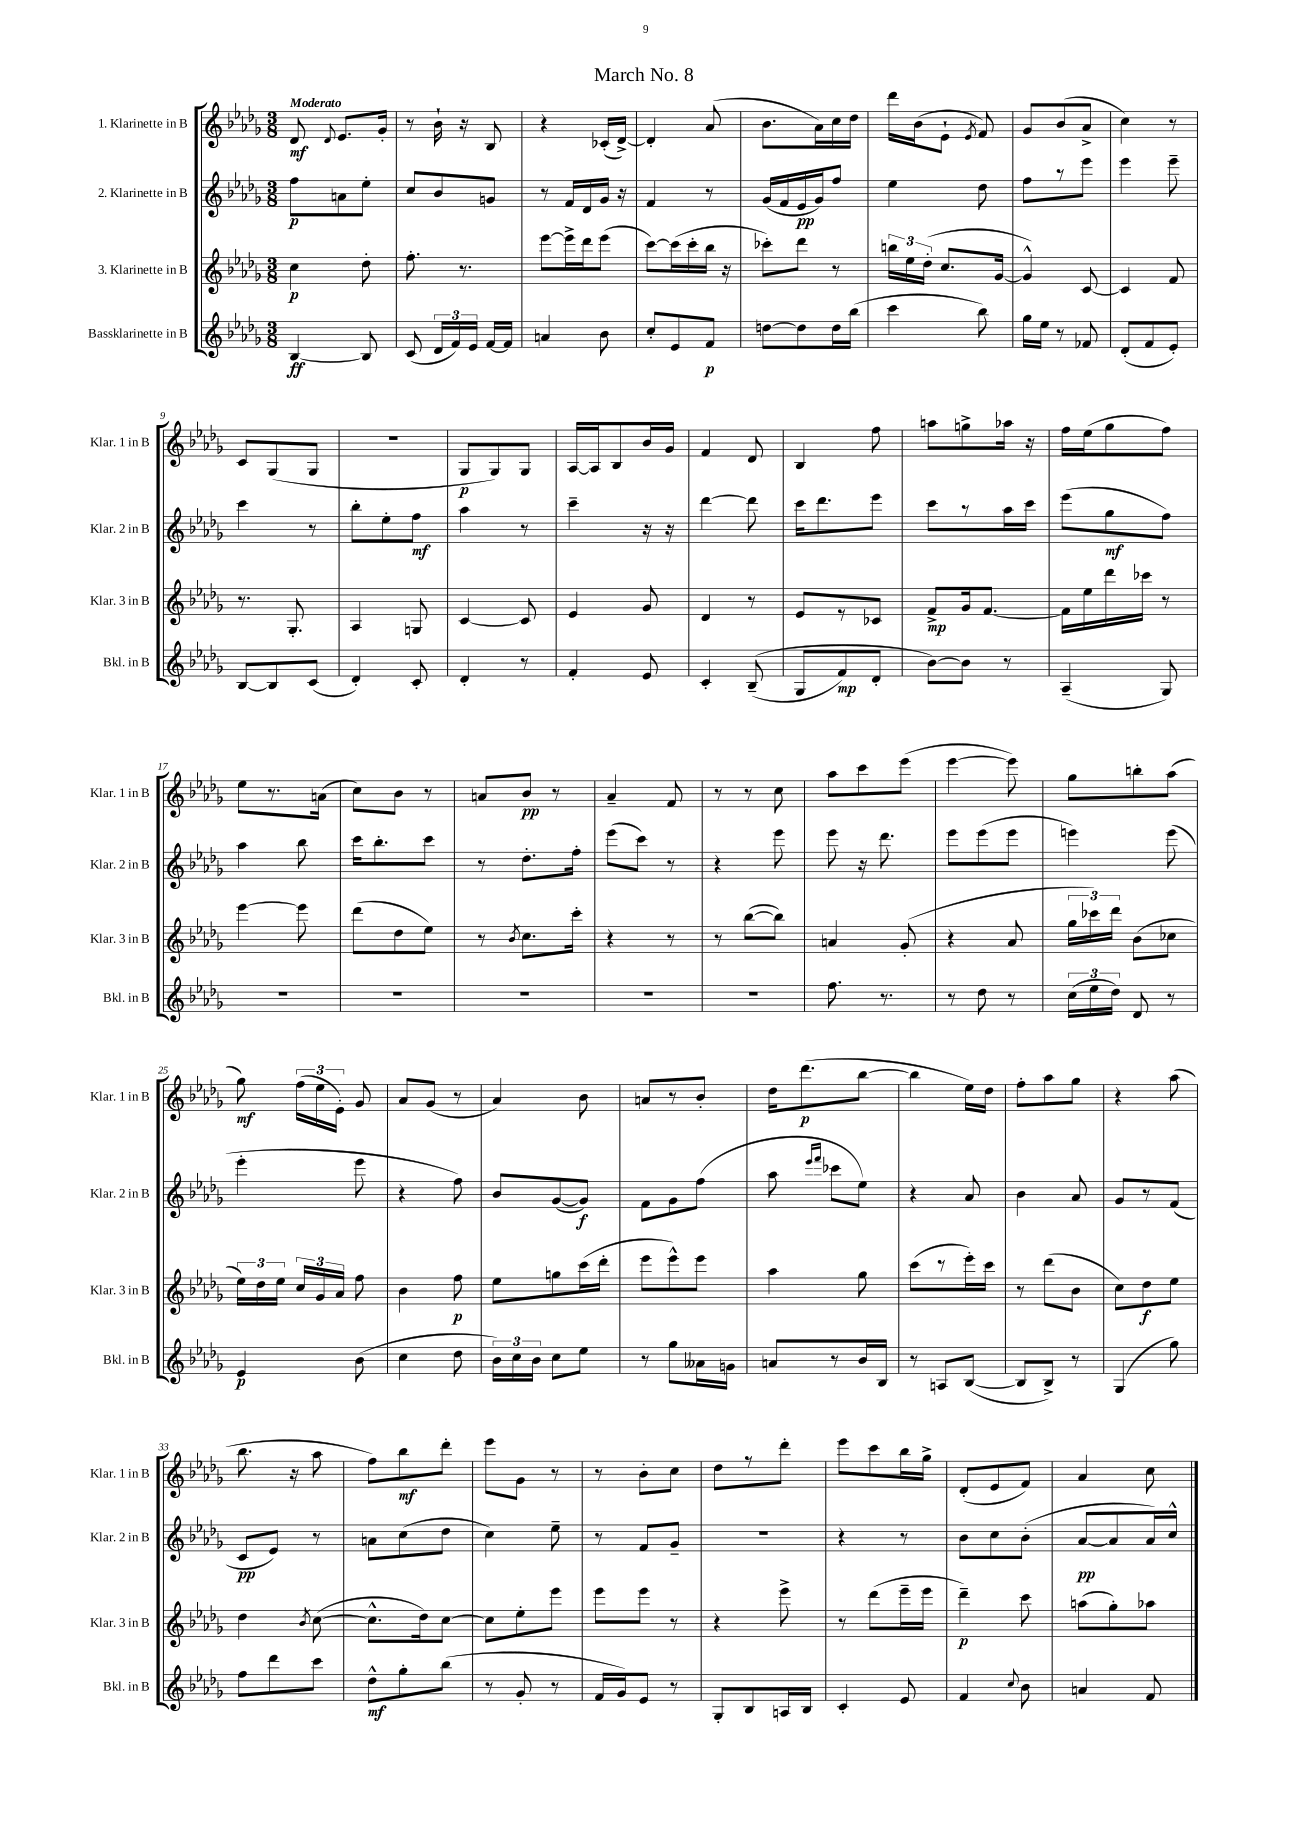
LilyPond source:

\header { title = "March No. 8" }
<<
\new StaffGroup <<
\new Staff = "s0" \with { instrumentName = "1. Klarinette in B" shortInstrumentName = "Klar. 1 in B" } {
    \clef treble \key des \major \numericTimeSignature \time 3/8 \tempo "Moderato"
    \autoBeamOff des'8\mf \appoggiatura { des'8 } ees'8.[ ges'16]-. |
    r8 bes'16-! r16 bes8 |
    r4 ces'16[-.( des'16]~->) |
    des'4-. aes'8( |
    bes'8.[ aes'16) c''16 des''16] |
    des'''16[ bes'16( ees'8]-! \acciaccatura { ees'8 } f'8) |
    ges'8[ bes'8( aes'8]-> |
    c''4) r8 |
    c'8[ ges8( ges8] |
    R4. |
    ges8[\p ges8) ges8] |
    aes16[~ aes16 bes8 bes'16 ges'16] |
    f'4 des'8 |
    bes4 f''8 |
    a''8[ g''8-> aes''16] r16 |
    f''16[ ees''16( ges''8 f''8]) |
    ees''8[ r8. a'16]( |
    c''8[) bes'8] r8 |
    a'8[ bes'8]\pp r8 |
    aes'4-- f'8 |
    r8 r8 c''8 |
    aes''8[ c'''8 ees'''8]( |
    ees'''4~ ees'''8) |
    ges''8[ b''8-. aes''8]( |
    ges''8\mf) \tuplet 3/2 { f''16[( ees''16 ees'16]-.) } ges'8 |
    aes'8[ ges'8]( r8 |
    aes'4) bes'8 |
    a'8[ r8 bes'8]-. |
    des''16[ des'''8.\p( bes''8]~ |
    bes''4 ees''16[) des''16] |
    f''8[-. aes''8 ges''8] |
    r4 aes''8( |
    bes''8. r16 aes''8 |
    f''8[) bes''8\mf des'''8]-. |
    ees'''8[ ges'8] r8 |
    r8 bes'8[-. c''8] |
    des''8[ r8 des'''8]-. |
    ees'''8[ c'''8 bes''16 ges''16]-> |
    des'8[-.( ees'8 f'8]) |
    aes'4 c''8 \bar "|." |
}
\new Staff = "s1" \with { instrumentName = "2. Klarinette in B" shortInstrumentName = "Klar. 2 in B" } {
    \clef treble \key des \major \numericTimeSignature \time 3/8
    \autoBeamOff f''8[\p a'8 ees''8]-. |
    c''8[ bes'8 g'8] |
    r8 f'16[ des'16 ges'16] r16 |
    f'4 r8 |
    ges'16[( f'16 ees'16\pp ges'16) f''8] |
    ees''4 des''8 |
    f''8[ r8 ees'''8] |
    ees'''4 ees'''8-- |
    c'''4 r8 |
    bes''8[-. ees''8-. f''8]\mf |
    aes''4 r8 |
    c'''4-- r16 r16 |
    des'''4~ des'''8 |
    c'''16[ des'''8. ees'''8] |
    c'''8[ r8 aes''16 c'''16] |
    ees'''8[( ges''8\mf f''8]) |
    aes''4 bes''8 |
    c'''16[ bes''8.-. c'''8] |
    r8 des''8.[-. f''16]-. |
    ees'''8[( c'''8]) r8 |
    r4 ees'''8 |
    ees'''8 r16 des'''8. |
    ees'''8[ ees'''8( ees'''8] |
    e'''4) e'''8( |
    ees'''4-. ees'''8 |
    r4 f''8) |
    bes'8[ ges'8~( ges'8]\f) |
    f'8[ ges'8 f''8]( |
    aes''8 \grace { ees'''16[ f'''16] } ces'''8[ ees''8]) |
    r4 aes'8 |
    bes'4 aes'8 |
    ges'8[ r8 f'8]( |
    c'8[\pp ees'8]) r8 |
    a'8[ c''8( des''8] |
    c''4) ees''8-- |
    r8 f'8[ ges'8]-- |
    R4. |
    r4 r8 |
    bes'8[ c''8 bes'8]-.( |
    aes'8[~\pp aes'8 aes'16) c''16]-^ \bar "|." |
}
\new Staff = "s2" \with { instrumentName = "3. Klarinette in B" shortInstrumentName = "Klar. 3 in B" } {
    \clef treble \key des \major \numericTimeSignature \time 3/8
    \autoBeamOff c''4\p des''8-. |
    f''8.-. r8. |
    ees'''8[~ ees'''16-> des'''16 ees'''8]( |
    c'''8[~) c'''16( c'''16-. bes''16] r16 |
    ces'''8[-.) des'''8] r8 |
    \tuplet 3/2 { b''16[ ees''16 des''16]-.( } c''8.[ ges'16]~ |
    ges'4-^) c'8~ |
    c'4 f'8 |
    r8. ges8.-. |
    aes4 g8 |
    c'4~ c'8 |
    ees'4 ges'8 |
    des'4 r8 |
    ees'8[ r8 ces'8] |
    f'8[->\mp ges'16 f'8.]~ |
    f'16[ ees''16 des'''16 ces'''16] r8 |
    ees'''4~ ees'''8 |
    des'''8[( des''8 ees''8]) |
    r8 \acciaccatura { bes'8 } c''8.[ c'''16]-. |
    r4 r8 |
    r8 bes''8[~( bes''8]) |
    a'4 ges'8-.( |
    r4 aes'8 |
    \tuplet 3/2 { ges''16[ ces'''16) des'''16] } bes'8[( ces''8] |
    \tuplet 3/2 { ees''16[) des''16 ees''16] } \tuplet 3/2 { c''16[ ges'16 aes'16] } f''8 |
    bes'4 f''8\p |
    ees''8[ g''8 c'''16( des'''16]-. |
    ees'''8[ ees'''8-^) ees'''8] |
    aes''4 ges''8 |
    c'''8[( r8 ees'''16-.) c'''16] |
    r8 des'''8[( bes'8] |
    c''8[) des''8\f ees''8] |
    des''4 \acciaccatura { bes'8 } c''8~( |
    c''8.[-^ des''16) c''8]~ |
    c''8[ ees''8-. ees'''8] |
    ees'''8[ ees'''8] r8 |
    r4 ees'''8-> |
    r8 des'''8[( ees'''16-- ees'''16] |
    des'''4--\p) c'''8 |
    a''8[( ges''8-.) aes''8] \bar "|." |
}
\new Staff = "s3" \with { instrumentName = "Bassklarinette in B" shortInstrumentName = "Bkl. in B" } {
    \clef treble \key des \major \numericTimeSignature \time 3/8
    \autoBeamOff bes4~\ff bes8 |
    c'8( \tuplet 3/2 { des'16[ f'16) ees'16] } f'16[~ f'16] |
    a'4 bes'8 |
    c''8[-. ees'8 f'8]\p |
    d''8[~ d''8 d''16 bes''16]( |
    c'''4 bes''8) |
    ges''16[ ees''16] r8 fes'8 |
    des'8[-.( f'8 ees'8]-.) |
    bes8[~ bes8 c'8]( |
    des'4-.) c'8-. |
    des'4-. r8 |
    f'4-. ees'8 |
    c'4-. bes8--(\( |
    ges8[ f'8\mp) des'8]-. |
    bes'8[~\) bes'8] r8 |
    aes4--( ges8) |
    R4. |
    R4. |
    R4. |
    R4. |
    R4. |
    f''8. r8. |
    r8 des''8 r8 |
    \tuplet 3/2 { c''16[( ees''16 des''16]) } des'8 r8 |
    ees'4\p bes'8( |
    c''4 des''8 |
    \tuplet 3/2 { bes'16[) c''16 bes'16] } c''8[ ees''8] |
    r8 ges''8[ aeses'16 g'16] |
    a'8[ r8 bes'16 bes16] |
    r8 a8[ bes8]~( |
    bes8[ bes8]->) r8 |
    ges4( ges''8) |
    f''8[ des'''8 c'''8] |
    des''8[-^\mf ges''8-. bes''8]( |
    r8 ges'8-. r8 |
    f'16[ ges'16) ees'8] r8 |
    ges8[-. bes8 a16 bes16] |
    c'4-. ees'8 |
    f'4 \appoggiatura { c''8 } bes'8 |
    a'4 f'8 \bar "|." |
}
>>
>>
